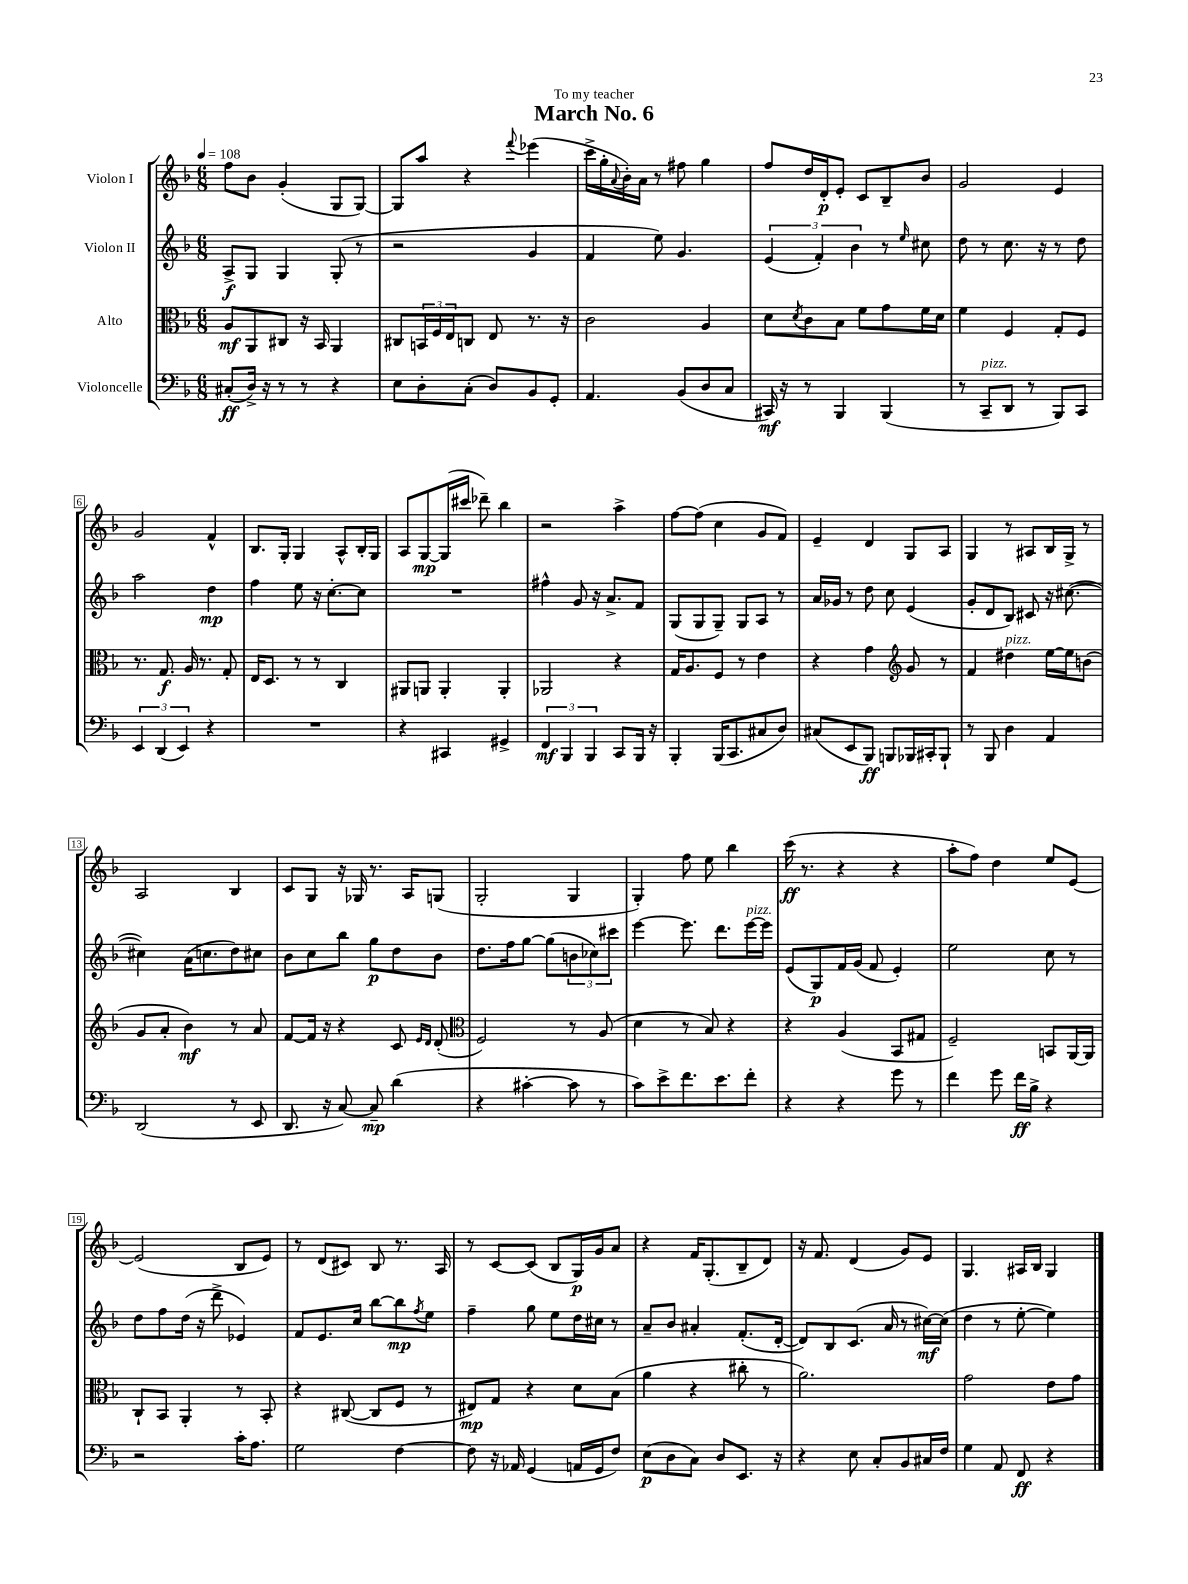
\header { title = "March No. 6" dedication = "To my teacher" }
<<
\new StaffGroup <<
\new Staff = "s0" \with { instrumentName = "Violon I" } {
    \clef treble \key f \major \numericTimeSignature \time 6/8 \tempo 4 = 108
    f''8 bes'8 g'4-.( g8 g8~) |
    g8 a''8 r4 \appoggiatura { f'''8 } ees'''4( |
    c'''16-> g''16-. \appoggiatura { a'8 } bes'16-.) a'16 r8 fis''8 g''4 |
    f''8 d''16 d'16-.\p e'8-. c'8 bes8-- bes'8 |
    g'2 e'4 |
    g'2 f'4-^ |
    bes8. g16-. g4 a8-^ bes16-. g16 |
    a8 g8~\mp g16( cis'''16 des'''8--) bes''4 |
    r2 a''4-> |
    f''8~ f''8( c''4 g'8 f'8) |
    e'4-- d'4 g8 a8 |
    g4 r8 ais8 bes16 g16-> r8 |
    a2 bes4 |
    c'8 g8 r16 ges16 r8. a16 g8( |
    g2-. g4 |
    g4-.) f''8 e''8 bes''4 |
    c'''16\ff( r8. r4 r4 |
    a''8-. f''8) d''4 e''8 e'8~ |
    e'2( bes8 e'8) |
    r8 d'8( cis'8) bes8 r8. a16 |
    r8 c'8~ c'8( bes8 g16\p) g'16 a'8 |
    r4 f'16 g8.-.( bes8-- d'8) |
    r16 f'8. d'4( g'8) e'8 |
    g4. ais16 bes16 g4 \bar "|." |
}
\new Staff = "s1" \with { instrumentName = "Violon II" } {
    \clef treble \key f \major \numericTimeSignature \time 6/8
    a8->\f g8 g4 g8-.( r8 |
    r2 g'4 |
    f'4 e''8) g'4. |
    \tuplet 3/2 { e'4( f'4-.) bes'4 } r8 \grace { e''16 } cis''8 |
    d''8 r8 c''8. r16 r8 d''8 |
    a''2 d''4\mp |
    f''4 e''8 r16 c''8.~-. c''8 |
    R2. |
    fis''4-^ g'8 r16 a'8.-> f'8 |
    g8( g8 g8--) g8 a8 r8 |
    a'16 ges'16 r8 d''8 c''8 e'4( |
    g'8-. d'8 bes8) cis'8 r16 cis''8.~( |
    cis''4) a'16( c''8. d''8) cis''8 |
    bes'8 c''8 bes''8 g''8\p d''8 bes'8 |
    d''8. f''16 g''8~ g''8( \tuplet 3/2 { b'8 ces''8) cis'''8 } |
    e'''4~ e'''8. d'''8. e'''16~^\markup { \italic "pizz." } e'''16 |
    e'8( g8\p) f'16 g'16( f'8 e'4-.) |
    e''2 c''8 r8 |
    d''8 f''8 d''16( r16 d'''8-> ees'4) |
    f'8 e'8. c''16 bes''8~ bes''8\mp \acciaccatura { f''8 } e''8 |
    f''4-- g''8 e''8 d''16 cis''16 r8 |
    a'8-- bes'8 ais'4-. f'8.-.( d'16~-. |
    d'8) bes8 c'8.( a'16 r8 cis''16~\mf) cis''16( |
    d''4 r8 e''8~-. e''4) \bar "|." |
}
\new Staff = "s2" \with { instrumentName = "Alto" } {
    \clef alto \key f \major \numericTimeSignature \time 6/8
    a8\mf a,8 cis8 r16 bes,16 a,4 |
    cis8 \tuplet 3/2 { b,16 f16 e16 } c8 e8 r8. r16 |
    c'2 a4 |
    d'8 \acciaccatura { d'8 } c'8 bes8 f'8 g'8 f'16 d'16 |
    f'4 f4 g8-. f8 |
    r8. g8.\f a16 r8. g8-. |
    e16 d8. r8 r8 c4 |
    ais,8 a,8 a,4-. a,4-. |
    aes,2 r4 |
    g16 a8. f8 r8 e'4 |
    r4 g'4 \clef treble g'8 r8 |
    f'4 dis''4^\markup { \italic "pizz." } e''16~ e''16 b'8( |
    g'8 a'8-. bes'4\mf) r8 a'8 |
    f'8~ f'16 r16 r4 c'8 \grace { e'16 d'16 } d'8-.( |
    \clef alto f2) r8 a8( |
    d'4 r8 bes8) r4 |
    r4 a4( bes,8 gis8 |
    f2--) b,8 a,16~ a,16 |
    c8-! bes,8 a,4-. r8 bes,8-. |
    r4 cis8~( cis8 f8 r8 |
    eis8\mp) g8 r4 d'8 bes8( |
    a'4 r4 cis''8-. r8 |
    a'2.) |
    g'2 e'8 g'8 \bar "|." |
}
\new Staff = "s3" \with { instrumentName = "Violoncelle" } {
    \clef bass \key f \major \numericTimeSignature \time 6/8
    cis8-.\ff( d16->) r16 r8 r8 r4 |
    e8 d8-. c8-.( d8) bes,8 g,8-. |
    a,4. bes,8( d8 c8 |
    cis,16\mf) r16 r8 bes,,4 bes,,4( |
    r8 c,8--^\markup { \italic "pizz." } d,8 r8 bes,,8) c,8 |
    \tuplet 3/2 { e,4 d,4( e,4) } r4 |
    R2. |
    r4 cis,4 gis,4-> |
    \tuplet 3/2 { f,4\mf bes,,4 bes,,4 } c,8 bes,,16 r16 |
    bes,,4-. bes,,16( c,8. cis8 d8) |
    cis8( e,8 bes,,8\ff) b,,8 bes,,16 cis,16-. bes,,8-! |
    r8 bes,,8 d4 a,4 |
    d,2( r8 e,8 |
    d,8. r16 c8~) c8--\mp d'4( |
    r4 cis'4~-. cis'8 r8 |
    c'8) e'8-> f'8. e'8. f'8-. |
    r4 r4 g'8 r8 |
    f'4 g'8 f'16\ff bes16-> r4 |
    r2 c'16-. a8. |
    g2 f4~ |
    f8 r16 aes,16 g,4( a,16 g,16 f8) |
    e8\p( d8 c8) d8 e,8. r16 |
    r4 e8 c8-. bes,8 cis16 f16 |
    g4 a,8 f,8\ff r4 \bar "|." |
}
>>
>>
\layout { \context { \Score \override BarNumber.stencil = #(make-stencil-boxer 0.1 0.3 ly:text-interface::print) } }
